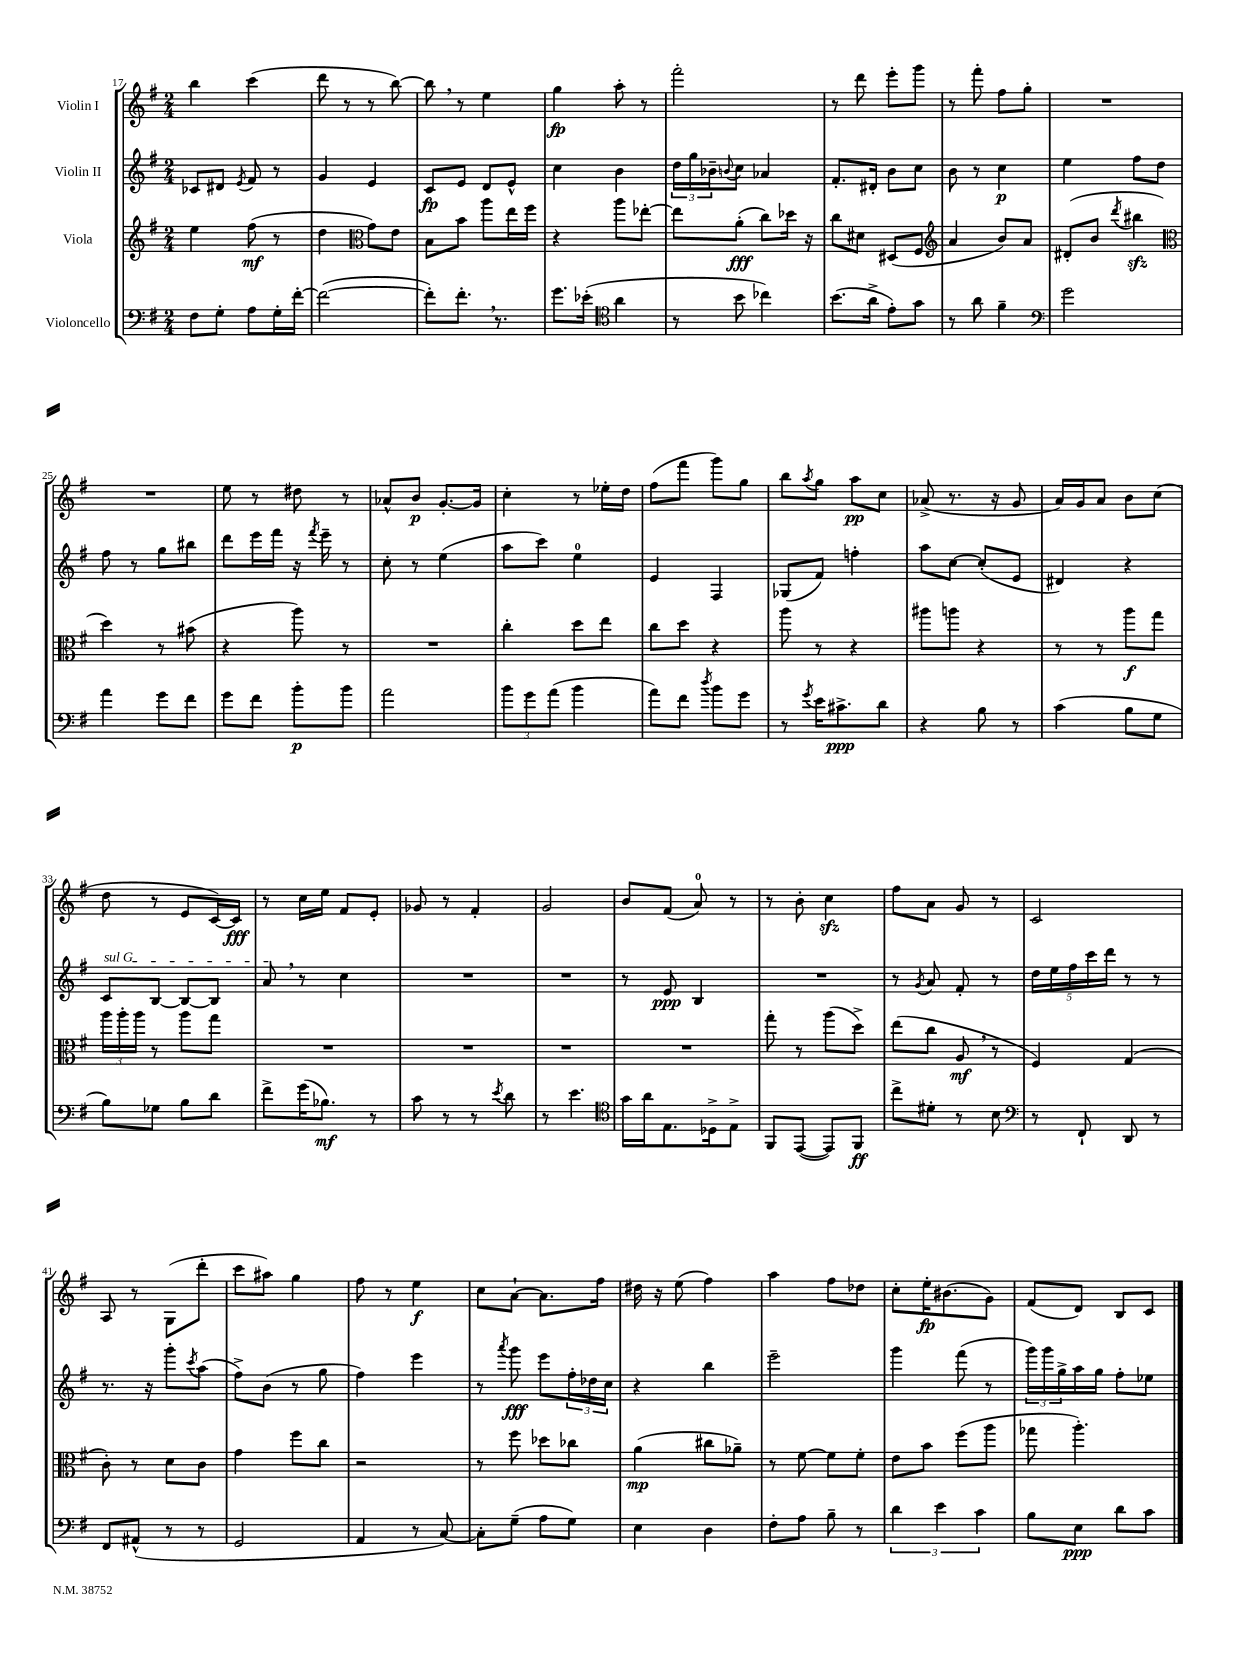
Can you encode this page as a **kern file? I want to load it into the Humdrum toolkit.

**kern	**kern	**kern	**kern
*staff4	*staff3	*staff2	*staff1
*clefF4	*clefG2	*clefG2	*clefG2
*k[f#]	*k[f#]	*k[f#]	*k[f#]
*M2/4	*M2/4	*M2/4	*M2/4
8F#\L	4ee\	8c-/L	4bb\
8G'\J	.	8d#/J	.
.	.	8qe/	.
8A\L	(8ff#\	8f#/	(4ccc\
16G'\L	8r	8r	.
[16f#'\JJ	.	.	.
=	=	=	=
(2f#\_	4dd\	4g/	8ddd\
.	.	.	8r
*	*clefC3	*	*
.	8g\L)	4e/	8r
.	8e\J	.	[8bb\)
=	=	=	=
8f#'\]L)	8B\L	8c/L	8bb\]
8.f#'\J	8b\J	8e/J	8r
.	8aa\L	8d/L	4ee\
8.r	.	.	.
.	16ee\L	8e^^/J	.
.	16ff#\JJ	.	.
=	=	=	=
8.g\L	4r	4cc\	4gg\
(16e-'\Jk	.	.	.
*clefC4	*	*	*
4a\	8aa\L	4b\	8aa'\
.	[8ee-'\J	.	8r
=	=	=	=
8r	8ee-\]L	24dd\LL	2fff#'\
.	.	24gg\	.
.	.	24b-~\J	.
.	.	8qqb/	.
8b\	(8a'\J	8cc\J	.
4cc-\)	8cc\L)	4a-/	.
.	16dd-\Jk	.	.
.	16r	.	.
=	=	=	=
(8.b\L	8cc\L	8.f#'/L	8r
.	8d#\J	.	8ddd\
16a^\Jk	.	16d#'/Jk	.
8e'\L)	(8D#/L	8b\L	8eee'\L
8g\J	8F#/J	8cc\J	8ggg\J
=	=	=	=
*	*clefG2	*	*
8r	4a/	8b\	8r
8a\	.	8r	8fff#'\
4f#~\	8b/L)	4cc\	8ff#\L
.	8a/J	.	8gg'\J
=	=	=	=
*clefF4	*	*	*
2g\	(8d#'/L	4ee\	2r
.	8b/J	.	.
.	8qddd/	.	.
.	4bb#\	8ff#\L	.
.	.	8dd\J	.
=	=	=	=
*	*clefC3	*	*
4a\	4dd\)	8ff#\	2r
.	.	8r	.
8g\L	8r	8gg\L	.
8f#\J	(8b#\	8bb#\J	.
=	=	=	=
8g\L	4r	8ddd\L	8ee\
8f#\J	.	16eee\L	8r
.	.	16fff#\JJ	.
8b'\L	8aa\)	16r	8dd#\
.	.	8qfff#/	.
.	.	16eee~\	.
8b\J	8r	8r	8r
=	=	=	=
2a\	2r	8cc'\	8a-^^/L
.	.	8r	8b/J
.	.	(4ee\	[8.g'/L
.	.	.	16g/]Jk
=	=	=	=
12b\L	4cc'\	8aa\L	4cc'\
12g\	.	.	.
.	.	8ccc\J)	.
(12a\J	.	.	.
4b\	8dd\L	4ee\	8r
.	8ee\J	.	16ee-'\LL
.	.	.	16dd\JJ
=	=	=	=
8a\L)	8cc\L	4e/	(8ff#\L
8f#\J	8dd\J	.	8fff#\J
8qdd/	.	.	.
8b\L	4r	4F#/	8ggg\L)
8g\J	.	.	8gg\J
=	=	=	=
8r	8aa\	(8G-/L	8bb\L
8qg/	.	.	8qaa/
16e\LK	8r	8f#/J)	8gg\J
8.c#^\	.	.	.
.	4r	4ff'\	8aa\L
8d\J	.	.	8cc\J
=	=	=	=
4r	8aa#\L	8aa\L	(8a-^/
.	8aa\J	[8cc\J	8.r
8B\	4r	(8cc'/]L	.
.	.	.	16r
8r	.	8e/J	8g/
=	=	=	=
(4c\	8r	4d#/)	16a/LL)
.	.	.	16g/J
.	8r	.	8a/J
8B\L	8aa\L	4r	8b\L
8G\J	8gg\J	.	(8cc\J
=	=	=	=
8B\L)	24aa\LL	8c/L	8dd\
.	24aa'\	.	.
.	24aa\JJ	.	.
8G-\J	8r	[8B/J	8r
8B\L	8aa\L	8B/_L	8e/L
8d\J	8gg\J	8B/]J	[16c/L)
.	.	.	16c/]JJ
=	=	=	=
8f#^\L	2r	8a/	8r
(16g\K	.	8r	16cc\LL
8.B-\J)	.	.	16ee\JJ
.	.	4cc\	8f#/L
8r	.	.	8e'/J
=	=	=	=
8c\	2r	2r	8g-/
8r	.	.	8r
8r	.	.	4f#'/
8qe/	.	.	.
8d\	.	.	.
=	=	=	=
8r	2r	2r	2g/
4.e\	.	.	.
=	=	=	=
*clefC4	*	*	*
16g\LL	2r	8r	8b/L
16a\J	.	.	.
8.E\	.	8e/	(8f#/J
.	.	4B/	8a/)
16D-^\k	.	.	.
8E^\J	.	.	8r
=	=	=	=
8FF#/L	8gg'\	2r	8r
([8EE/J	8r	.	8b'\
8EE/]L)	(8aa\L	.	4cc\
8FF#/J	8dd^\J)	.	.
=	=	=	=
8cc^\L	(8ee\L	8r	8ff#\L
.	.	8qg/	.
8d#'\J	8cc\J	8a/	8a\J
8r	8A/	8f#'/	8g/
8B\	8r	8r	8r
=	=	=	=
*clefF4	*	*	*
8r	4F#/)	20dd\LL	2c/
.	.	20ee\	.
.	.	20ff#\	.
8FF#`/	.	.	.
.	.	20ccc\	.
.	.	20ddd\JJ	.
8DD/	(4G/	8r	.
8r	.	8r	.
=	=	=	=
8FF#/L	8c'\)	8.r	8A/
(8AA#^^/J	8r	.	8r
.	.	16r	.
8r	8d\L	8ggg'\L	(8G\L
.	.	8qccc/	.
8r	8c\J	(8aa\J	8ddd'\J
=	=	=	=
2GG/	4g\	8ff#^\L)	8ccc\L
.	.	(8b\J	8aa#\J)
.	8ff#\L	8r	4gg\
.	8cc\J	8gg\	.
=	=	=	=
4AA/	2r	4ff#\)	8ff#\
.	.	.	8r
8r	.	4eee\	4ee\
[8C/)	.	.	.
=	=	=	=
8C'\]L	8r	8r	8cc\L
.	.	8qaaa/	.
(8G~\J	8ff#\	8ggg\	[8a`\J
8A\L	8dd-\L	8eee\L	8.a\]L
8G\J)	8cc-\J	24ff#'\L	.
.	.	24dd-\	.
.	.	.	16ff#\Jk
.	.	24cc\JJ	.
=	=	=	=
4E\	(4a\	4r	16dd#\
.	.	.	16r
.	.	.	(8ee\
4D\	8cc#\L	4bb\	4ff#\)
.	8a-~\J)	.	.
=	=	=	=
8F#'\L	8r	2eee~\	4aa\
8A\J	[8f#\	.	.
8B~\	8f#\]L	.	8ff#\L
8r	8f#'\J	.	8dd-\J
=	=	=	=
6d\	8e\L	4ggg\	8cc'\L
.	8b\J	.	16ee'\K
6e\	.	.	.
.	.	.	(8.b#\
.	(8ff#\L	(8fff#\	.
6c\	.	.	.
.	8aa\J	8r	8g\J)
=	=	=	=
8B\L	8gg-\	24ggg\LL)	(8f#/L
.	.	24ggg\	.
.	.	24gg^\	.
8E\J	4.aa'\)	16aa\	8d/J)
.	.	16gg\JJ	.
8d\L	.	8ff#'\L	8B/L
8c\J	.	8ee-\J	8c/J
==	==	==	==
*-	*-	*-	*-
